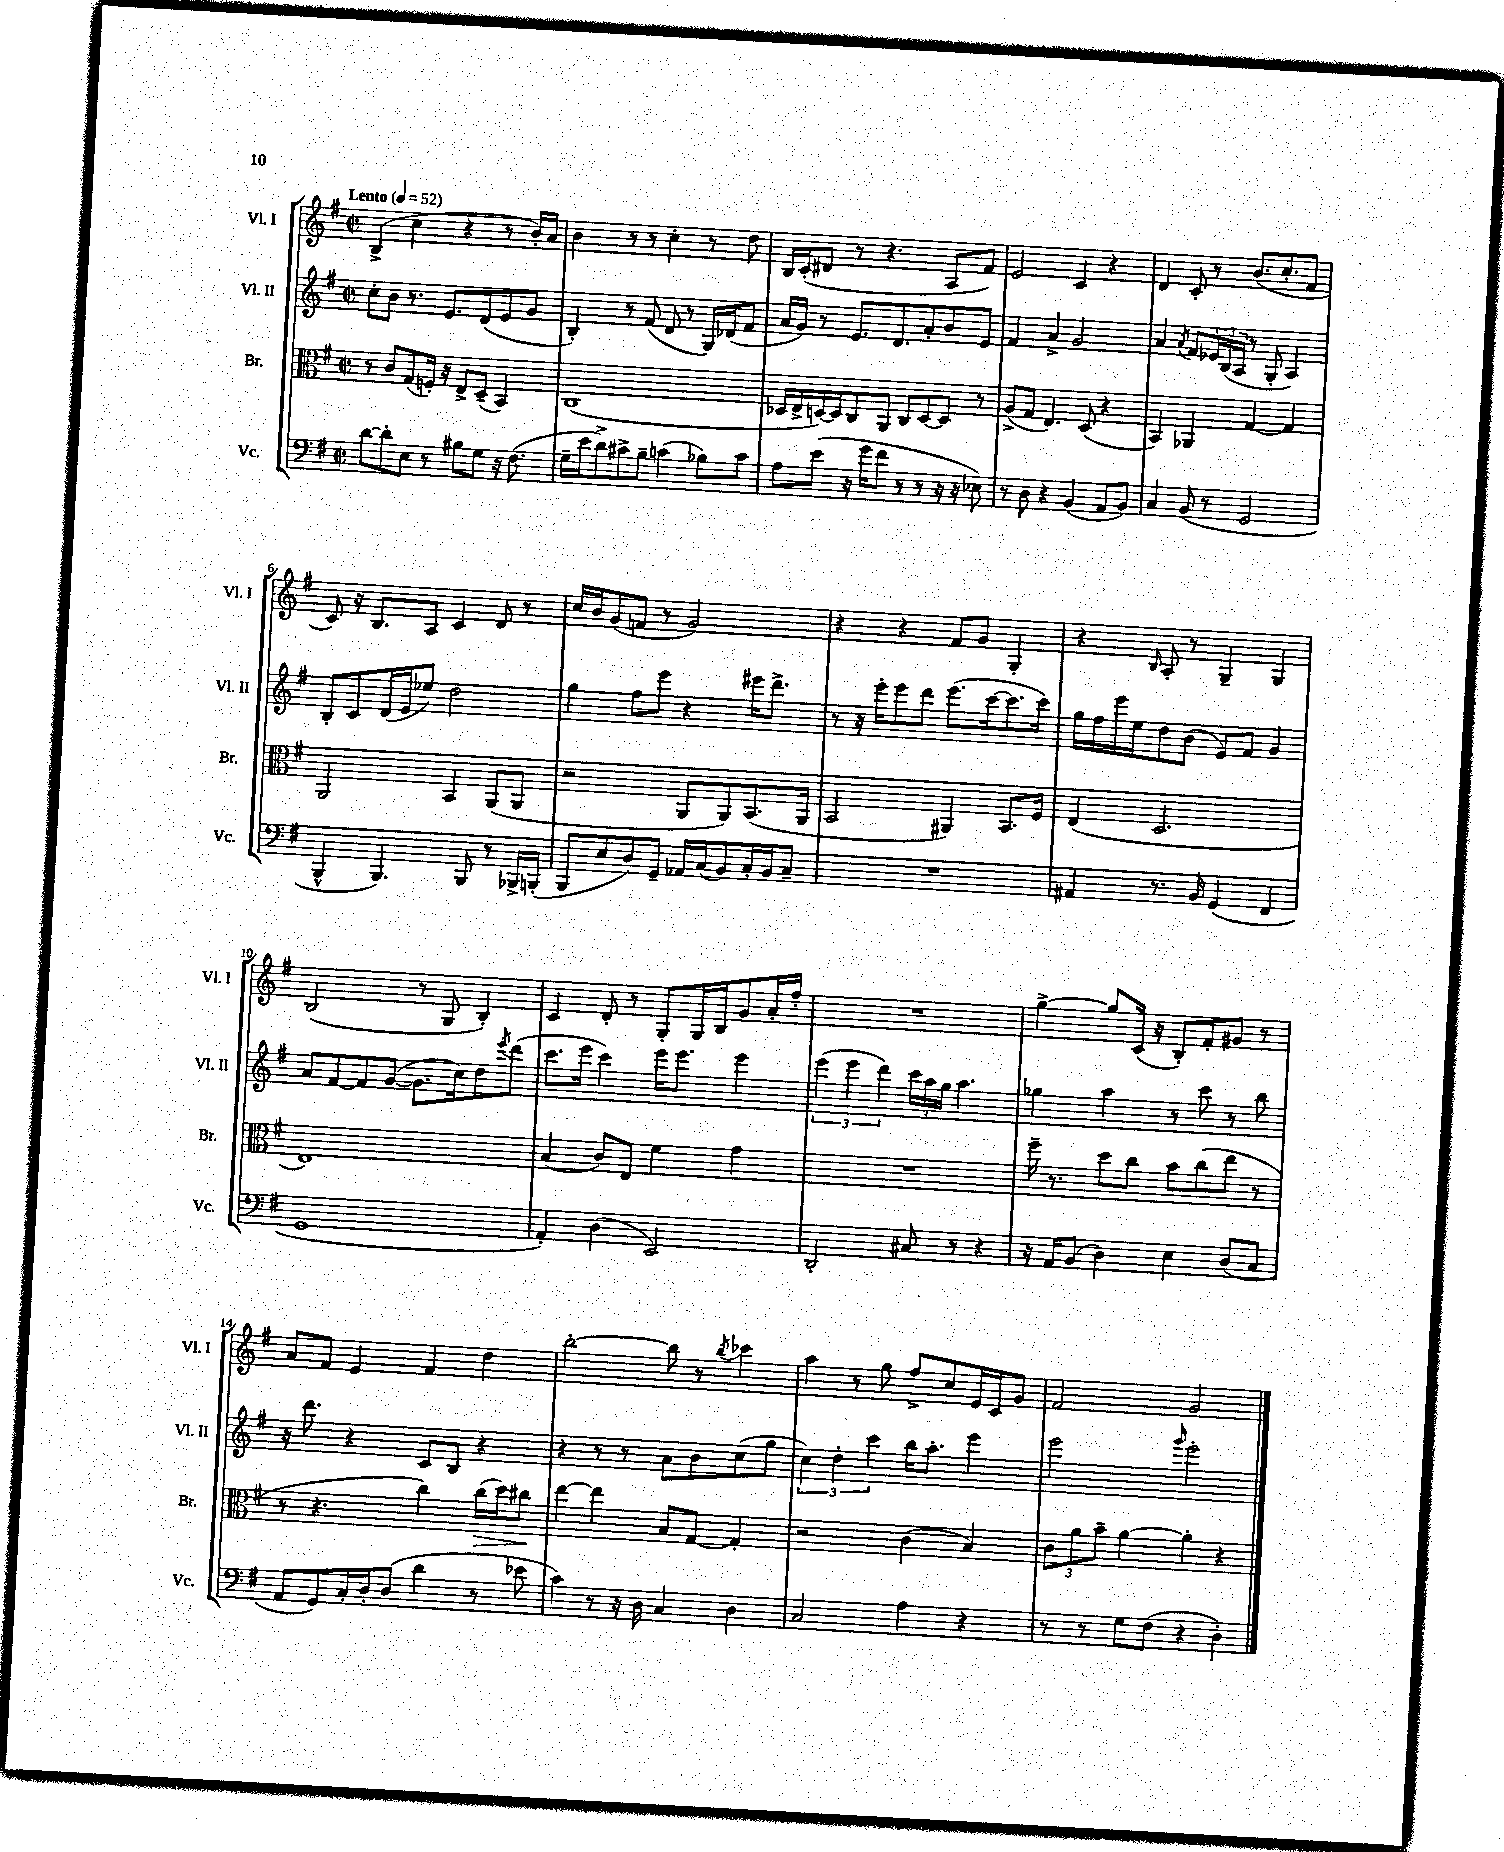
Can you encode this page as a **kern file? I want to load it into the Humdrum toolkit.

**kern	**kern	**kern	**kern
*staff4	*staff3	*staff2	*staff1
*clefF4	*clefC3	*clefG2	*clefG2
*k[f#]	*k[f#]	*k[f#]	*k[f#]
*M2/2	*M2/2	*M2/2	*M2/2
*met(c|)	*met(c|)	*met(c|)	*met(c|)
*MM52	*MM52	*MM52	*MM52
[8d\L	8r	8cc'\L	(4B^/
8d'\]	8c/L	8b\J	.
8E\J	(8G/	8.r	4cc\
8r	16F'/Jk)	.	.
.	16r	8.e/L	.
8B#\L	8E^/L	.	4r
8G\J	(8D~/J	(8d/	.
16r	4BB/)	8e/	8r
(8.F#\	.	.	.
.	.	8g/J	16b'/LL)
.	.	.	16a/JJ
=	=	=	=
16G~\LL	(1C	4B'/)	4b\
16e\J	.	.	.
8d^\)	.	.	.
8c#^\	.	8r	8r
8B~\J	.	(8f#/	8r
(4c\	.	8d/	4cc'\
.	.	8r	.
8B-\L)	.	16G/LL)	8r
.	.	(16d-/J	.
8c\J	.	8f#/J	8dd\
=	=	=	=
8A\L	16D-/LL	16a/LL	16B/LL
.	16E^/	16g/JJ)	(16c'/J
(8e\J	[16D/)	8r	8d#/J
.	16D/]J	.	.
16r	8C/	8.e/L	8r
16g\LK	.	.	.
8f#\J	8AA/J	.	4.r
.	.	8.d/	.
8r	8C/L	.	.
8r	[8D/	8a'/	.
16r	8D/]J	8b/	8A/L
16r	.	.	.
8E-\)	8r	8e/J	8f#/J)
=	=	=	=
8r	(8A^/L	4f#/	2e/
8D\	8G/J	.	.
4r	4.E/)	4a^/	.
(4BB/	.	2g/	4c/
.	(8D/	.	.
8AA/L	4r	.	4r
8BB/J)	.	.	.
=	=	=	=
4C/	4BB/)	4a/	4d/
.	.	8qa/	.
(8BB/	4AA-/	8f#/L	8c'/
8r	.	24e-/L	8r
.	.	(24B/	.
.	.	24A/JJ	.
2GG/	[4G/	8r	(8.b/L
.	.	8G'/	.
.	.	.	8.cc'/
.	4G/]	4A/)	.
.	.	.	8f#/J
=	=	=	=
4BBB^^/	2AA/	8B'/L	8c/)
.	.	8c/	16r
.	.	.	8.B/L
4.BBB/)	.	(16d/L	.
.	.	16e/J	.
.	.	8ee-/J)	8A/J
.	4BB/	2dd\	4c/
8BBB/	.	.	.
8r	(8AA/L	.	8d/
16BBB-^/LL	8AA/J	.	8r
(16BBB'/JJ	.	.	.
=	=	=	=
8BBB/L	2r	4gg\	16cc/LL
.	.	.	16b/J
8E/	.	.	(8g/
8D/)	.	8ff#\L	8f/J
8GG~/J	.	8eee\J	8r
16AA-/LL	8AA/L	4r	2g/)
(16C/J	.	.	.
8BB/)	8AA/)	.	.
16C'/L	(8.BB/	16eee#\LK	.
16BB/J	.	8.ddd^\J	.
8C~/J	.	.	.
.	16AA/Jk	.	.
=	=	=	=
1r	2BB/	8r	4r
.	.	16r	.
.	.	16eee'\LK	.
.	.	8eee\	4r
.	.	8ddd\J	.
.	4AA#/)	(8.eee\L	8f#/L
.	.	.	8g/J
.	.	[16ccc\k	.
.	8.BB/L	8.ccc\]	4G'/
.	16F#/Jk	16ccc\Jk)	.
=	=	=	=
4AA#/	(4E/	16gg\LL	4r
.	.	16ff#\	.
.	.	16eee\	.
.	.	16ee\J	.
.	.	.	16qqB/
8.r	2.D/	8dd\	8A'/
.	.	(8b\J	8r
16BB/	.	.	.
(4GG/	.	8e/L)	4G~/
.	.	8f#/J	.
4FF#/	.	4g/	4G/
=	=	=	=
1GG	1E)	8a/L	(2B/
.	.	[8f#/	.
.	.	8f#/]	.
.	.	([8g/J	.
.	.	8.g\]L	8r
.	.	.	8G/
.	.	16cc\k)	.
.	.	8dd\	4B'/)
.	.	8qeee/	.
.	.	(8ddd\J	.
=	=	=	=
4AA'/)	(4B/	8.ccc\L	4c/
.	.	16eee\Jk	.
(4D\	8c/L)	4ccc\)	8d'/
.	8E/J	.	8r
2EE/)	4f#\	16eee\LK	8G'/L
.	.	8.eee\J	.
.	.	.	16G/L
.	.	.	16B/J
.	4g\	4eee\	8g/
.	.	.	16a'/L
.	.	.	16ff#'/JJ
=	=	=	=
2DD'/	1r	(6eee\	1r
.	.	6eee\	.
.	.	6ddd\)	.
8C#/	.	24ccc\LL	.
.	.	24aa\	.
.	.	24gg\JJ	.
8r	.	4.aa\	.
4r	.	.	.
=	=	=	=
16r	16ff#~\	4gg-\	[4gg^\
16AA/LK	8.r	.	.
(8BB/J	.	.	.
4D\)	8dd\L	4aa\	8gg/]L
.	8cc\J	.	(16c/Jk
.	.	.	16r
4E\	8b\L	8r	8B'/L)
.	(8cc\	8ccc\	8f#'/
(8D/L	8ee\J	8r	8g#/J
8C/J	8r	8bb\	8r
=	=	=	=
8AA/L	8r	16r	8a/L
.	.	8.ddd\	.
8GG/)	4.r	.	8f#/J
16C'/L	.	4r	4e/
16D'/J	.	.	.
(8D/J	.	.	.
4d\	4cc\)	8c/L	4f#/
.	.	8B/J	.
8r	(16cc\LL	4r	4dd\
.	16dd\J)	.	.
8e-\	8cc#\J	.	.
=	=	=	=
4c\)	[4ee\	4r	[2bb'\
8r	4ee\]	8r	.
16r	.	8r	.
16D\	.	.	.
4C/	8B/L	8a\L	8bb\]
.	[8G/J	8b\	8r
.	.	.	8qbb/
4D\	4G'/]	(8cc\	4ccc-\
.	.	8gg\J	.
=	=	=	=
2C/	2r	6cc\)	4aa\
.	.	6dd'\	.
.	.	.	8r
.	.	6ccc\	.
.	.	.	8gg\
4A\	(4c\	16bb\LK	8ff#^/L
.	.	8.aa'\J	.
.	.	.	8cc/
4r	4B/)	4eee\	16e/L
.	.	.	16c/J
.	.	.	8g/J
=	=	=	=
8r	12c\L	2eee\	2f#/
.	12a\	.	.
8r	.	.	.
.	12b~\J	.	.
8G\L	[4a\	.	.
(8F#\J	.	.	.
.	.	16qqggg/	.
4r	4a'\]	2eee'\	2g/
4D'\)	4r	.	.
==	==	==	==
*-	*-	*-	*-
